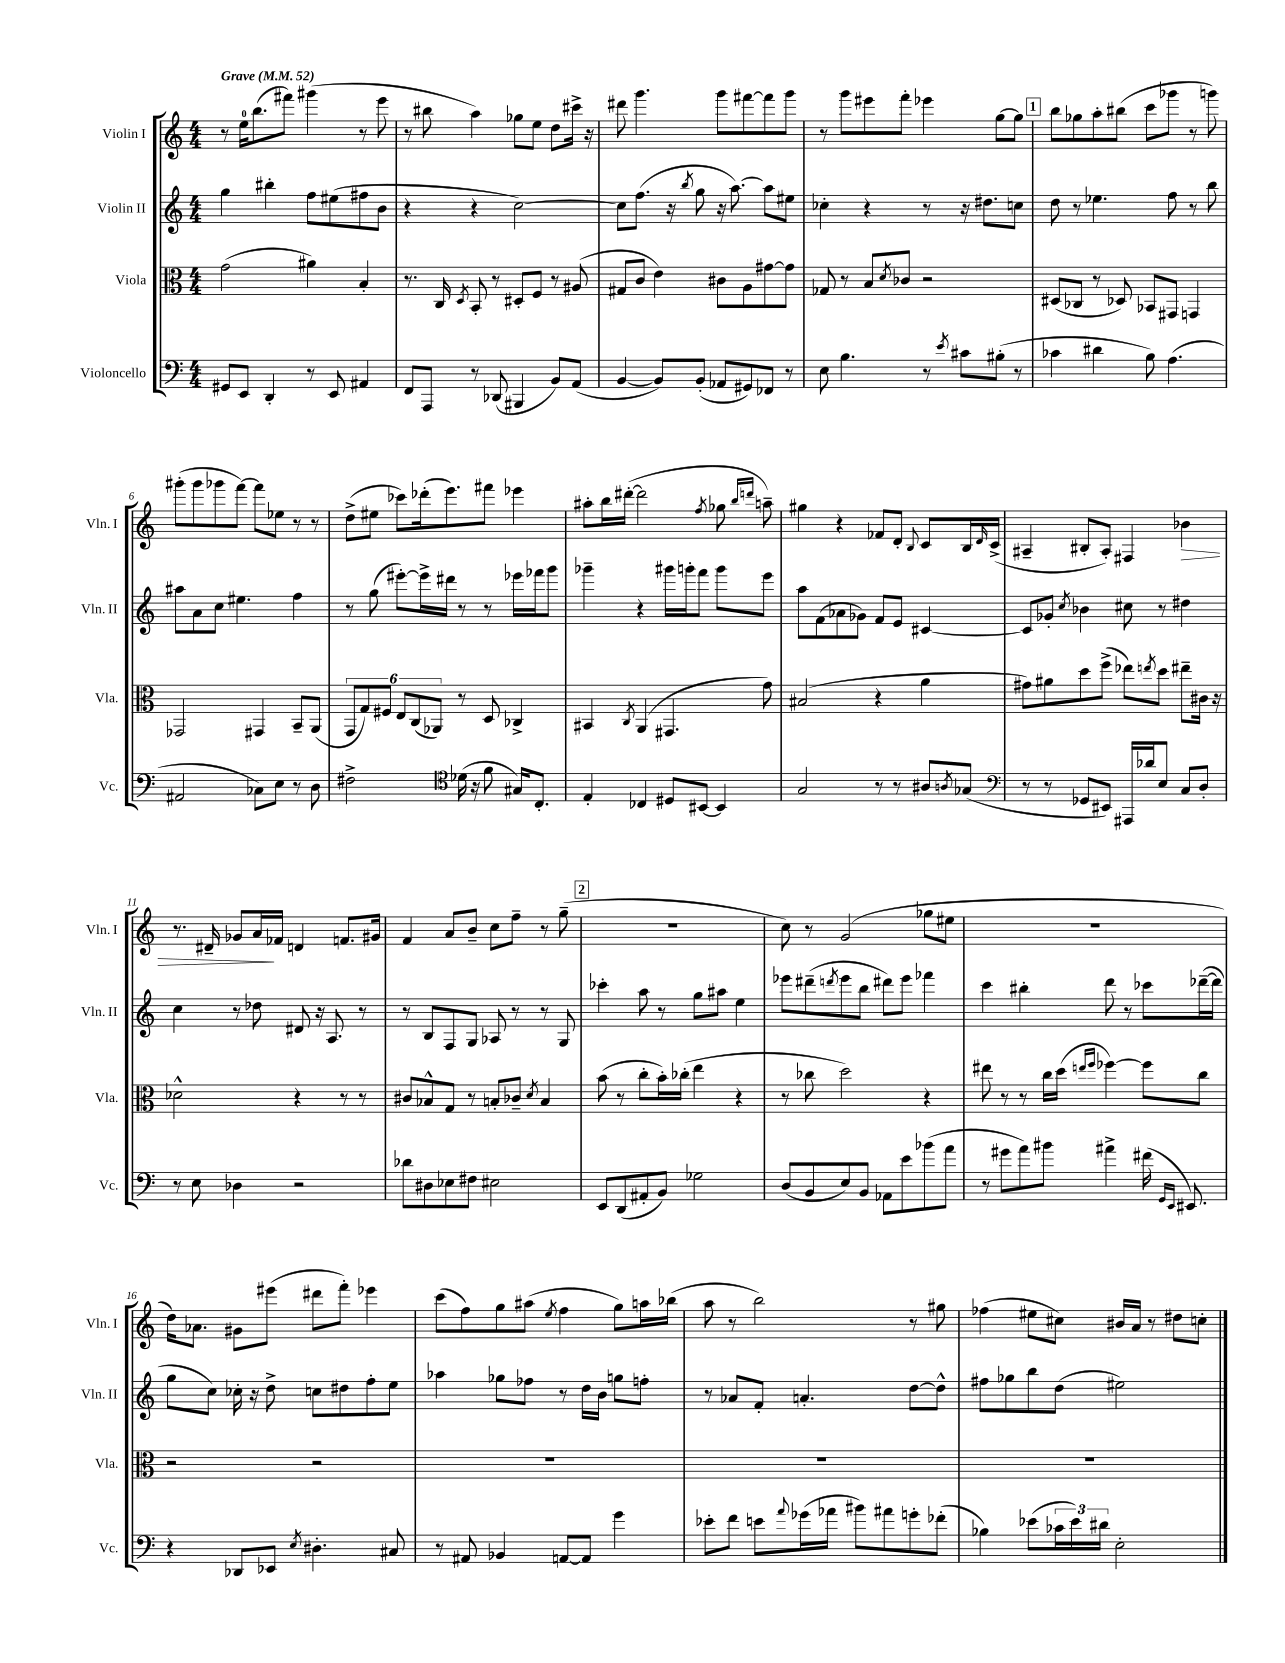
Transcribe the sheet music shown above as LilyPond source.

<<
\new StaffGroup <<
\new Staff = "s0" \with { instrumentName = "Violin I" shortInstrumentName = "Vln. I" } {
    \clef treble \key c \major \numericTimeSignature \time 4/4 \tempo "Grave" 4 = 52
    r8 e''16-0 b''8.( fis'''8) gis'''4( r8 e'''8 |
    r8 bis''8 a''4) ges''8 e''8 d''8 cis'''16-> r16 |
    dis'''8 g'''4. g'''8 fis'''8~ fis'''8 g'''8 |
    r8 g'''8 eis'''8 f'''8-. ees'''4 g''8~ g''8 |
    \mark \markup { \box "1" } b''8 ges''8 a''8-. bis''8( c'''8 ges'''8 r8 g'''8) |
    gis'''8-.( gis'''8 ges'''8 f'''8~) f'''8 ees''8 r8 r8 |
    d''8->( eis''8 ces'''8) des'''16-.( e'''8.) fis'''8 ees'''4 |
    ais''8-. b''16 dis'''16~-.( dis'''2 \acciaccatura { f''8 } ges''8 \grace { b''16 d'''16 } a''8--) |
    gis''4 r4 fes'8 d'8-. \appoggiatura { b8 } c'8 b16 \grace { d'16 } c'16->( |
    ais4-- bis8-. ais8-.) fis4 bes'4\> |
    r8. dis'16-- ges'8 a'16\! fes'16 d'4 f'8. gis'16 |
    f'4 a'8 b'8-- c''8 f''8-- r8 g''8--( |
    \mark \markup { \box "2" } R1 |
    c''8) r8 g'2( ges''8 eis''8 |
    R1 |
    d''16) aes'8. gis'8 eis'''8( dis'''8 f'''8-.) ees'''4 |
    c'''8( f''8) g''8 ais''8( \acciaccatura { e''8 } f''4 g''8) a''16 bes''16( |
    a''8 r8 b''2) r8 gis''8 |
    fes''4( eis''8 cis''8) bis'16 a'16 r8 dis''8 c''8-. \bar "|." |
}
\new Staff = "s1" \with { instrumentName = "Violin II" shortInstrumentName = "Vln. II" } {
    \clef treble \key c \major \numericTimeSignature \time 4/4
    g''4 bis''4-. f''8 eis''8( fis''8 b'8 |
    r4 r4 c''2~) |
    c''8 f''8.( r16 \acciaccatura { b''8 } g''8 r16 a''8.~) a''8 eis''8 |
    ces''4-. r4 r8 r16 dis''8. c''8 |
    \mark \markup { \box "1" } d''8 r8 ees''4. f''8 r8 b''8 |
    ais''8 a'8 c''8 eis''4. f''4 |
    r8 g''8( eis'''8~-.) eis'''16-> dis'''16 r8 r8 ees'''16 fes'''16 g'''8 |
    ges'''4-- r4 gis'''16 g'''16-. f'''8 g'''8 e'''8 |
    a''8 f'8( aes'8 ges'8) f'8 e'8 cis'4~ |
    cis'8 ges'8-. \acciaccatura { c''8 } bes'4 cis''8 r8 dis''4 |
    c''4 r8 des''8 dis'8 r16 a8. r8 |
    r8 b8 f8 g8 aes8 r8 r8 g8 |
    \mark \markup { \box "2" } ces'''4-. a''8 r8 g''8 ais''8 e''4 |
    ees'''8 dis'''8--( \acciaccatura { d'''8 } ees'''8 b''8 dis'''8) ees'''8 fes'''4 |
    c'''4 bis''4-. d'''8 r8 ces'''8 des'''16~--( des'''16 |
    g''8 c''8) ces''16-. r16 d''8-> c''8 dis''8 f''8-. e''8 |
    aes''4 ges''8 fes''8 r8 d''16 b'16 g''8 f''8-. |
    r8 aes'8 f'8-. a'4.-. d''8~ d''8-^ |
    fis''8 ges''8 b''8 d''8( eis''2) \bar "|." |
}
\new Staff = "s2" \with { instrumentName = "Viola" shortInstrumentName = "Vla." } {
    \clef alto \key c \major \numericTimeSignature \time 4/4
    g'2( ais'4) b4-. |
    r8. c16 \acciaccatura { d8 } b,8-. r8 dis8-. f8 r8 ais8( |
    gis8 c'8 e'4) cis'8 a8 gis'8~ gis'8 |
    ges8 r8 b8 \acciaccatura { d'8 } ces'8 r2 |
    \mark \markup { \box "1" } dis8( ces8 r8 des8) bes,8 gis,8 g,4 |
    ges,2 gis,4 b,8-- a,8( |
    \tuplet 6/4 { g,8 g8) fis8 e8 c8( aes,8) } r8 d8 ces4-> |
    bis,4 \acciaccatura { c8 } a,4( gis,4. g'8) |
    bis2( r4 a'4 |
    gis'8) ais'8 d''8 f''8->( ees''8) \acciaccatura { e''8 } d''8 eis''8-- cis'16 r16 |
    des'2-^ r4 r8 r8 |
    cis'8 bes8-^ g8 r8 b8-. ces'8-- \acciaccatura { d'8 } b4 |
    \mark \markup { \box "2" } b'8( r8 c''8-. b'16-.) ces''16-.( e''4 r4 |
    r8 ces''8 d''2) r4 |
    eis''8 r8 r8 c''16 d''16( \grace { e''16 f''16 } fes''4~) fes''8 c''8 |
    r2 r2 |
    R1 |
    R1 |
    R1 \bar "|." |
}
\new Staff = "s3" \with { instrumentName = "Violoncello" shortInstrumentName = "Vc." } {
    \clef bass \key c \major \numericTimeSignature \time 4/4
    gis,8 e,8 d,4-. r8 e,8 ais,4 |
    f,8 a,,8 r8 des,8( bis,,4 b,8) a,8( |
    b,4~ b,8) b,8-.( aes,8 gis,8) fes,8 r8 |
    e8 b4. r8 \acciaccatura { e'8 } cis'8 bis8-.( r8 |
    \mark \markup { \box "1" } ces'4 dis'4 b8) a4.( |
    ais,2 ces8) e8 r8 d8 |
    fis2-> \clef tenor des'16( r16 f'8 gis16) c8.-. |
    e4-. ces4 dis8 bis,8~ bis,4 |
    g2 r8 r8 ais8 \acciaccatura { a8 } ges8( |
    \clef bass r8 r8 ges,8 eis,8) ais,,16 des'16 e8 c8 d8-. |
    r8 e8 des4 r2 |
    des'8 dis8 ees8 fis8 eis2 |
    \mark \markup { \box "2" } e,8 d,8( ais,8-. b,8) ges2 |
    d8( b,8 e8) b,8 aes,8 e'8 bes'8( a'8 |
    r8 gis'8 a'8) bis'8 ais'4-> fis'16( \grace { g,16 e,16 } eis,8.) |
    r4 des,8 ees,8 \acciaccatura { e8 } dis4.-. cis8 |
    r8 ais,8 bes,4 a,8~ a,8 g'4 |
    ees'8-. f'8 e'8 \appoggiatura { a'8 } ges'16( aes'16 bis'8) ais'8 g'8-. fes'8-.( |
    bes4) ees'8( \tuplet 3/2 { ces'16 ees'16) dis'16 } e2-. \bar "|." |
}
>>
>>
